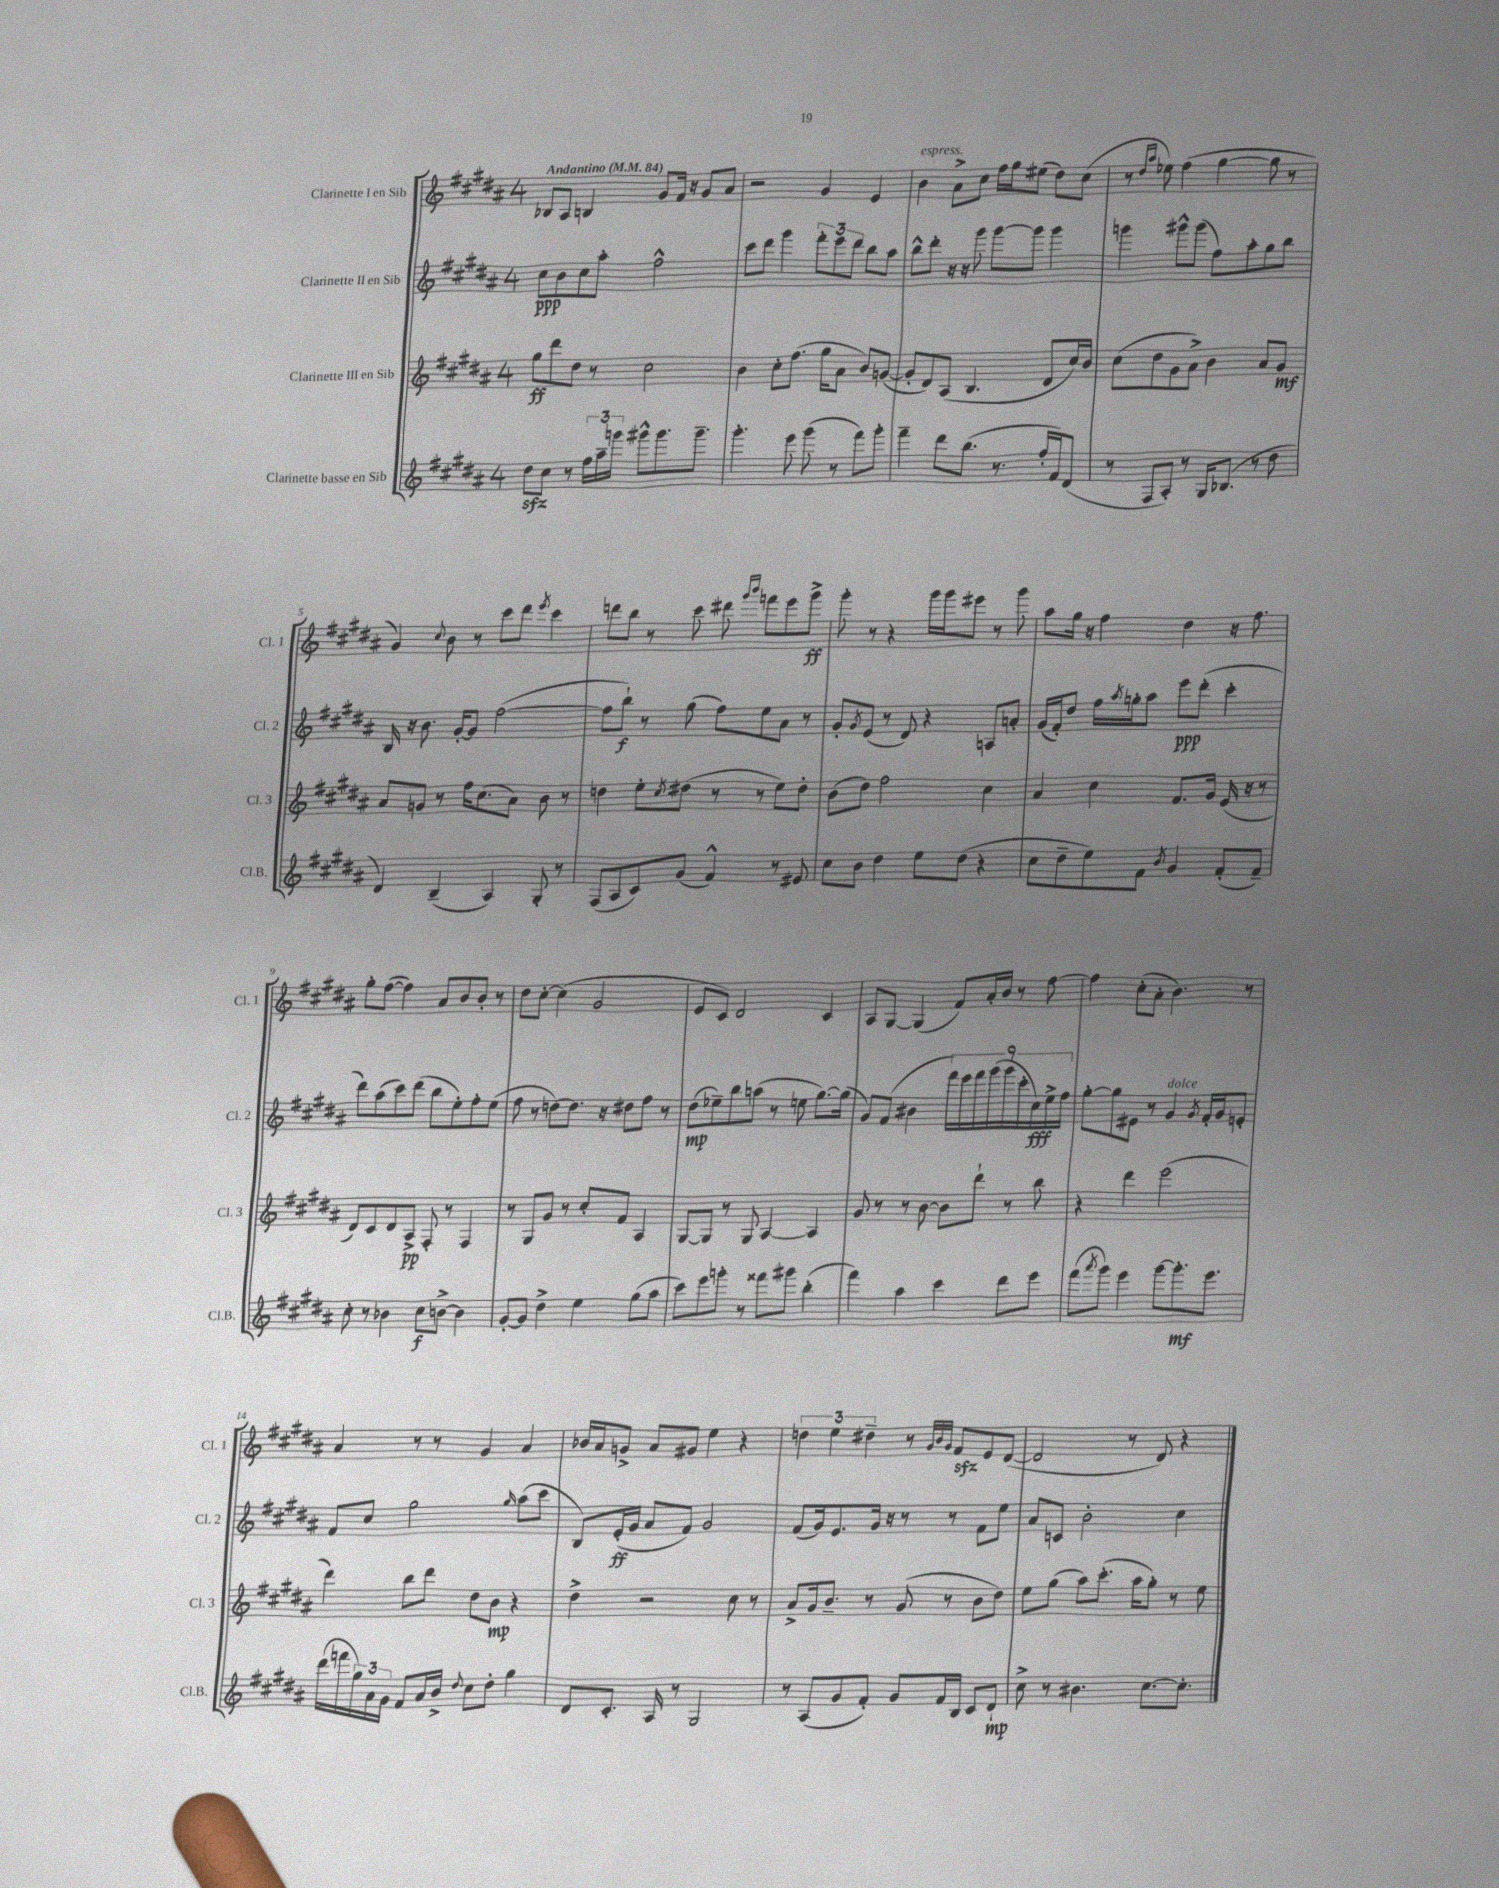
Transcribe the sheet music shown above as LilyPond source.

<<
\new StaffGroup <<
\new Staff = "s0" \with { instrumentName = "Clarinette I en Sib" shortInstrumentName = "Cl. 1" } {
    \clef treble \key b \major \once \override Staff.TimeSignature.style = #'single-digit \time 4/4 \tempo "Andantino" 4 = 84
    bes8 ais8 b4 gis'8 fis'16 r16 gis'8 ais'8 |
    r2 gis'4 e'4 |
    b'4^\markup { \italic "espress." } ais'8-> cis''8 fis''16 gis''16 eis''8( dis''8) cis''8( |
    r8 \grace { dis''16 ais''16 } ees''8) fis''4( gis''4~ gis''8 r8 |
    gis'4) \appoggiatura { cis''8 } b'8 r8 cis'''8 dis'''8 \acciaccatura { e'''8 } cis'''4 |
    d'''8 b''8 r8 cis'''8 dis'''8 \grace { gis'''16 b'''16 } f'''8 e'''8 gis'''8->\ff |
    gis'''8-. r8 r4 gis'''16 gis'''16 eis'''8 r8 gis'''8 |
    ais''8 gis''16 r16 fis''4 dis''4 r16 fis''8. |
    gis''8-. fis''8~( fis''4) ais'8 b'8 b'8-. r8 |
    dis''8 cis''8~-. cis''4( gis'2 |
    e'8 cis'8) dis'2 cis'4 |
    ais8 gis8~ gis4( fis'8) ais'16-. b'16 r8 fis''8~ |
    fis''4 cis''8-.( ais'8-. b'4.) r8 |
    ais'4 r8 r8 gis'4 ais'4 |
    bes'16 ais'16 g'8-> ais'8 gis'8 e''4 r4 |
    \tuplet 3/2 { d''4 e''4 dis''4-- } r8 \grace { gis'32 b'32 gis'32 } fis'8\sfz e'8 dis'8~( |
    dis'2 r8 dis'8) r4 \bar "|." |
}
\new Staff = "s1" \with { instrumentName = "Clarinette II en Sib" shortInstrumentName = "Cl. 2" } {
    \clef treble \key b \major \once \override Staff.TimeSignature.style = #'single-digit \time 4/4
    cis''8\ppp b'8 cis''8 ais''8-. fis''2-^ |
    cis'''8 dis'''8 gis'''4 \tuplet 3/2 { fis'''8-. e'''8 dis'''8 } b''8 ais''8 |
    b''8-^ dis'''8-. r16 r16 gis'''8 gis'''8~ gis'''8 gis'''4 |
    g'''4 gis'''8-^ gis'''8( fis''8) ais''8-. gis''8 b''8 |
    b16 r16 b'8. gis'16~-. gis'8 fis''2~( |
    fis''8 b''8-!\f) r8 gis''8( fis''8) e''8 ais'8 r8 |
    gis'8-. \acciaccatura { gis'8 } e'8( r8 dis'8) r4 a8 a'8-. |
    gis'16( fis'16-.) dis''8 fis''16 \acciaccatura { ais''8 } g''16-. ais''8 e'''8\ppp dis'''8-.( cis'''4-. |
    dis'''8) ais''8( cis'''8) dis'''8( b''8 e''8-.) fis''8-. e''8( |
    fis''8 r8 d''8~) d''8. r16 dis''8 fis''8 r8 |
    dis''8\mp( ees''8--) b''8 a''8( r8 e''8 gis''8.~) gis''16( |
    gis'8) fis'8( bis'4 \tuplet 9/8 { fis'''16) e'''16 fis'''16 gis'''16( gis'''16 cis'''16-. cis''16\fff) e''16-> fis''16 } |
    gis''8~-. gis''8 eis'8 r8 gis'4^\markup { \italic "dolce" } \acciaccatura { gis'8 } fis'16-. gis'16 e'8-. |
    fis'8 cis''8 gis''2 \grace { gis''16 } ais''8( cis'''8 |
    b8) e'16-.\ff( gis'16 ais'8 fis'8) gis'2 |
    fis'8( gis'16) e'8. gis'16 r16 r8 r8 fis'8 e''8 |
    ais'8 c'8 b'2-. cis''4 \bar "|." |
}
\new Staff = "s2" \with { instrumentName = "Clarinette III en Sib" shortInstrumentName = "Cl. 3" } {
    \clef treble \key b \major \once \override Staff.TimeSignature.style = #'single-digit \time 4/4
    gis''8\ff dis'''8 dis''8 r8 cis''2 |
    b'4 cis''8-. fis''8.( gis''16 ais'8 b'8) g'8~( |
    g'8-. dis'8) ais8( b4. dis'8 cis''16) b'16 |
    cis''8( dis''8 gis'8 ais'8->) b'4 ais'8 gis'8\mf |
    ais'8 g'8 r8 fis''16 cis''8.( ais'8) b'8 r8 |
    d''4 e''8-. \acciaccatura { cis''8 } dis''8( r8 r8 e''8) dis''8-. |
    b'8( dis''8) fis''2 cis''4 |
    ais'4 cis''4 fis'8. gis'16 e'16( r16 r8 |
    dis'8) cis'8 dis'8 ais8->\pp fis8-. r8 fis4 |
    r8 gis8 gis'8 r8 cis''8-. fis'8 ais4 |
    gis8~ gis8 r8 gis8 ais4~ ais4 |
    gis'8 r8 r8 b'8~ b'8 dis'''8-! r8 b''8 |
    r4 dis'''4 e'''2( |
    dis'''4) b''8 dis'''8 dis''8 b'8\mp r4 |
    dis''4-> r2 cis''8 r8 |
    ais'8-> gis'16 b'8.-- r8 gis'8( r8 b'8 dis''8) |
    e''8 gis''8( ais''8) cis'''8.-.( ais''16 gis''8-.) r8 e''8 \bar "|." |
}
\new Staff = "s3" \with { instrumentName = "Clarinette basse en Sib" shortInstrumentName = "Cl.B." } {
    \clef treble \key b \major \once \override Staff.TimeSignature.style = #'single-digit \time 4/4
    dis''8\sfz cis''8 r8 \tuplet 3/2 { fis''16 ais''16-- g'''16 } gis'''8-^ gis'''8. gis'''8.-- |
    gis'''4.-. e'''8 gis'''8( r8 fis'''8) gis'''8-. |
    fis'''4-- dis'''8 b''8.( r8. fis''16-. fis'16) dis'8( |
    r8 fis8 ais8-.) r8 gis16 bes8.( r8 dis''8 |
    dis'4) b4--( ais4) gis8-. r8 |
    fis8( ais8 cis'8) gis'8( fis'4-^) r8 eis'8 |
    cis''8 b'8 dis''4 e''8 dis''8( r4 |
    cis''8 dis''8-- e''8) fis'8 \acciaccatura { b'8 } gis'4 fis'8-.( fis'8--) |
    cis''8-. r8 bes'4 cis''8\f b'8~-> b'4 |
    gis'8~-. gis'8 dis''4-> e''4 gis''8( ais''8 |
    cis'''8) e'''8 g'''8-. r8 fisis'''8 gis'''8 b''4-.( |
    fis'''4) ais''4 cis'''4 dis'''8 e'''8 |
    fis'''8( \acciaccatura { ais'''8 } gis'''8) e'''4 gis'''8~ gis'''8.-.\mf e'''8. |
    dis'''16( f'''16 \tuplet 3/2 { gis''16) ais'16 gis'16 } fis'8 ais'16 b'16-> \appoggiatura { dis''8 } cis''8 dis''8-. gis''4 |
    dis'8 cis'8.-. ais16 r8 gis2 |
    r8 ais8( gis'8 fis'8-.) gis'8 fis'16 b16 cis'8 dis'8-!\mp |
    cis''8-> r8 bis'4. cis''8.~ cis''8.-. \bar "|." |
}
>>
>>
